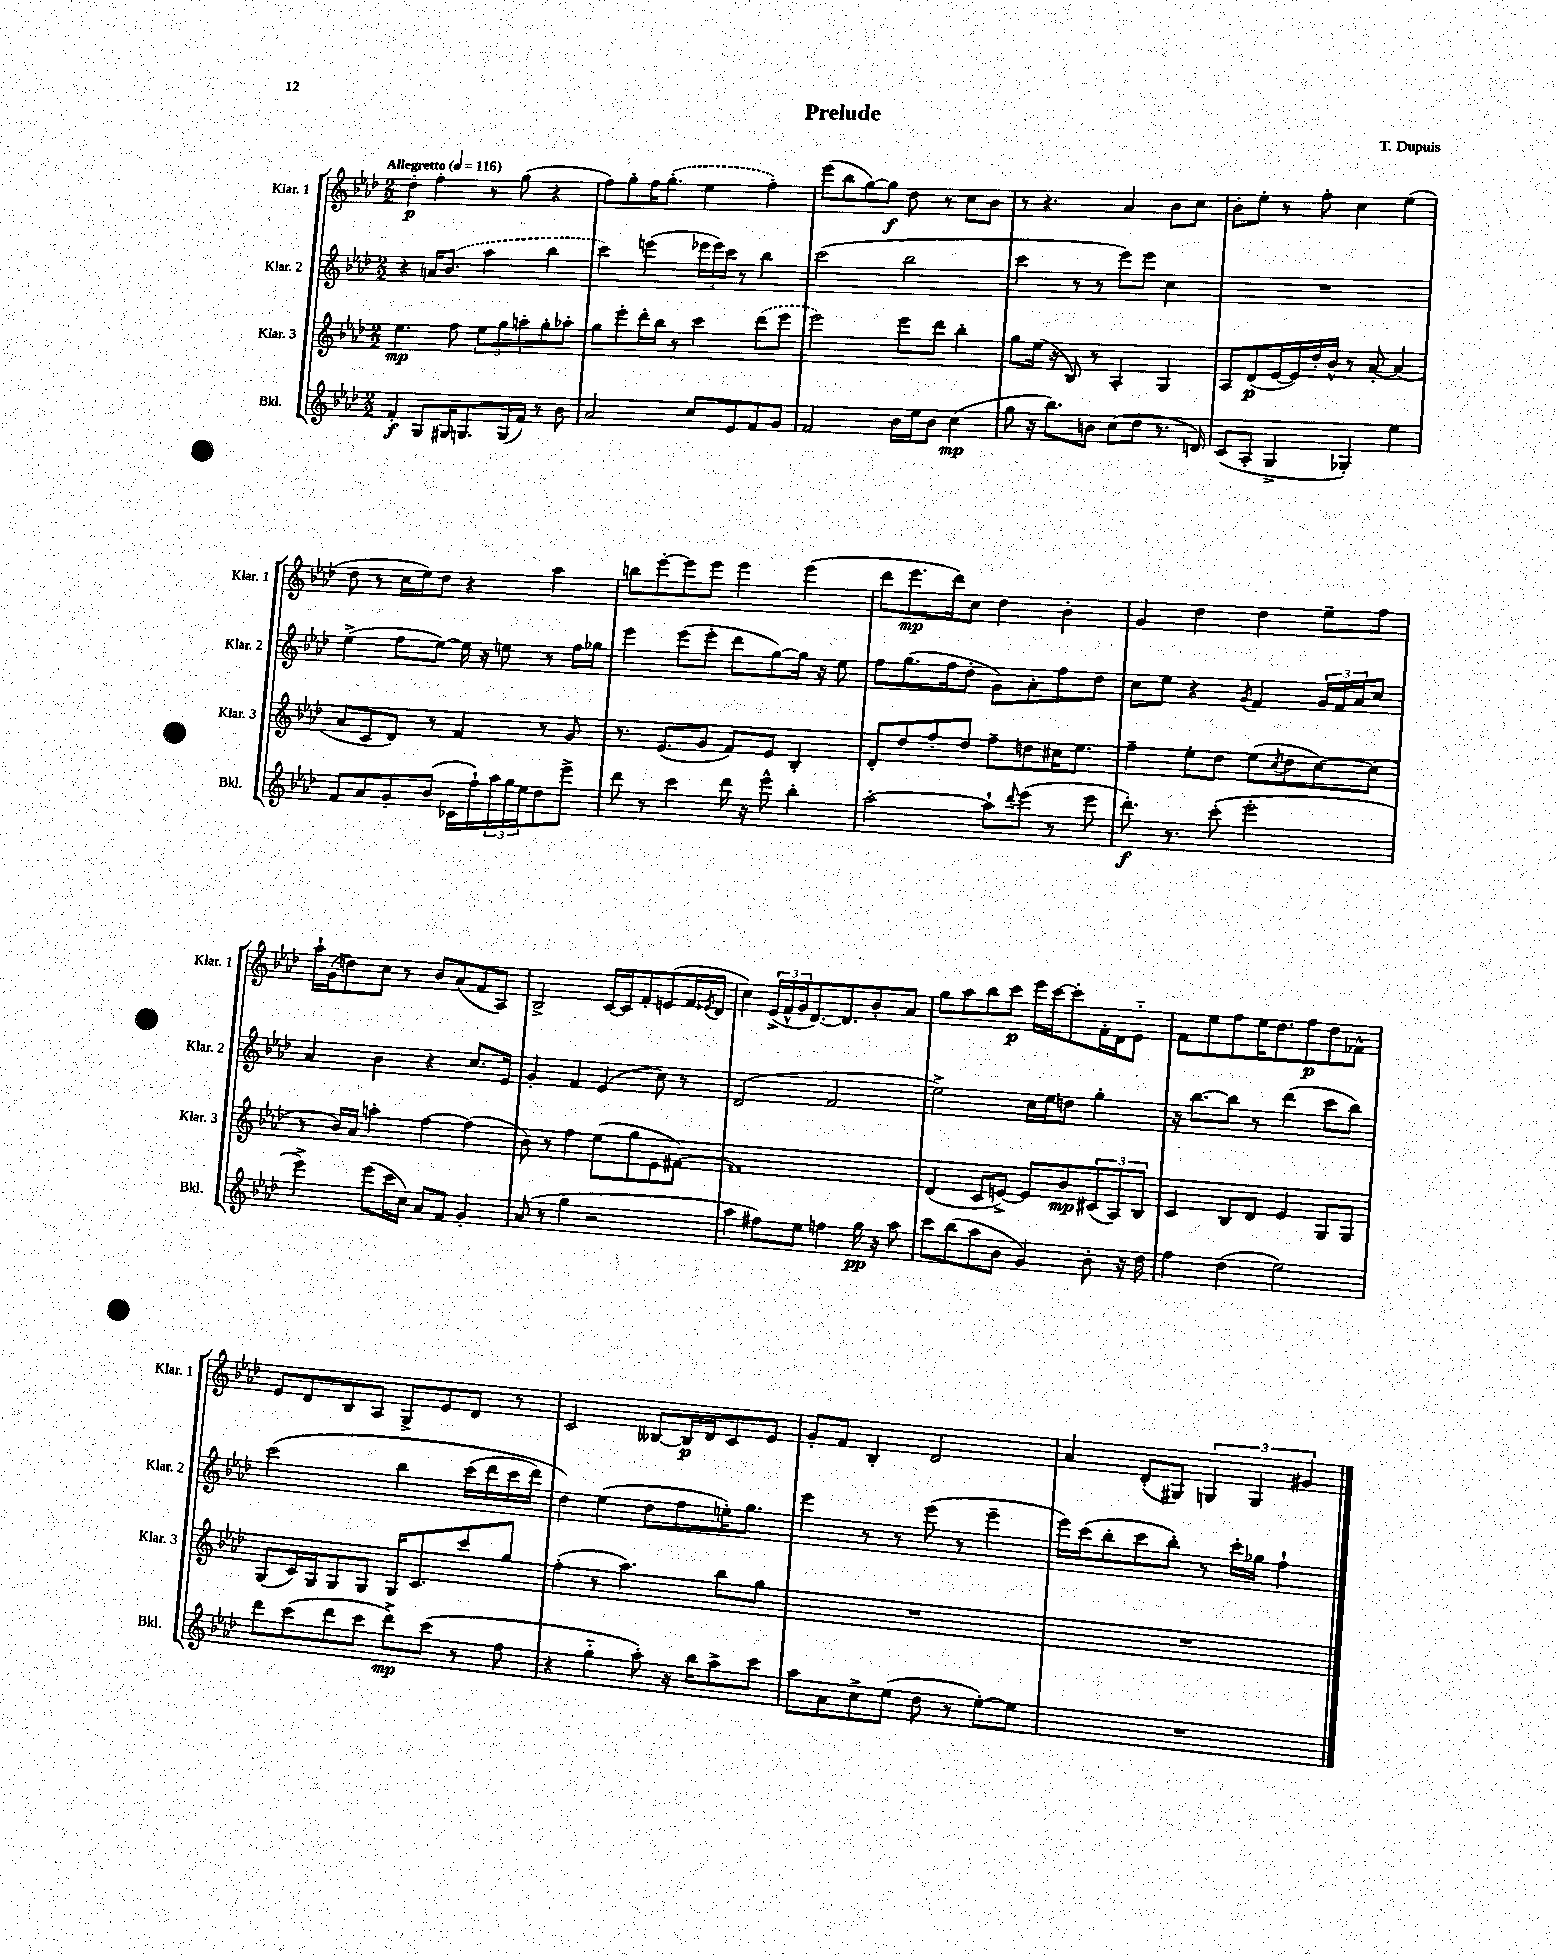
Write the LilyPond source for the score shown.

\header { title = "Prelude" composer = "T. Dupuis" }
<<
\new StaffGroup <<
\new Staff = "s0" \with { instrumentName = "Klar. 1" shortInstrumentName = "Klar. 1" } {
    \clef treble \key aes \major \numericTimeSignature \time 2/2 \tempo "Allegretto" 4 = 116
    des''4-.\p f''4-. r8 g''8( r4 |
    f''8) g''8-. f''16 \once \slurDashed g''8.-.( ees''4 f''4-.) |
    ees'''8( bes''8 g''8~) g''8\f des''8 r8 c''8 bes'8 |
    r8 r4. aes'4 bes'8 c''8 |
    bes'8-. ees''8-. r8 f''8-. c''4 ees''4( |
    des''8 r8 c''16 ees''16) des''8 r4 aes''4 |
    b''8 ees'''8~-. ees'''8 ees'''8 ees'''4 ees'''4( |
    des'''8 ees'''8.\mp des'''16) c''8 des''4 bes'4-. |
    g'4 des''4 des''4 ees''8-- f''8 |
    aes''16-! g'16( d''8) c''8 r8 bes'8 aes'8( f'8 aes8) |
    bes2-> c'16~ c'16 f'8-. e'8( f'16 \acciaccatura { ees'8 } des'16 |
    c''4) \tuplet 3/2 { ees'16->( f'16-^ g'16 } des'8.~) des'8. bes'8-. aes'8 |
    g''8 aes''8 bes''8 c'''8\p ees'''16 c'''16~ c'''8-. f'16-. des'16 ees'8-_ |
    f'8 ees''8 f''8 ees''16 des''8. f''8\p des''8 fes'8-^ |
    ees'8 des'8 bes8 aes8 g8-> ees'8 des'8 r8 |
    c'2 beses8~ beses16\p des'16 c'8 ees'8 |
    g'8-. f'8 bes4-. des'2 |
    aes'4 des'8-.( gis8) \tuplet 3/2 { g4 g4 gis'4 } \bar "|." |
}
\new Staff = "s1" \with { instrumentName = "Klar. 2" shortInstrumentName = "Klar. 2" } {
    \clef treble \key aes \major \numericTimeSignature \time 2/2
    r4 a'16 \once \slurDashed bes'8.( aes''4 bes''4 |
    c'''4) e'''4( \tuplet 3/2 { ees'''16 ees'''16) c'''16 } r8 bes''4 |
    c'''2( bes''2 |
    c'''4 r8 r8 ees'''8) ees'''8 c''4 |
    R1 |
    ees''4->( f''8 ees''8~) ees''16 r16 e''8 r8 f''16 ges''16 |
    ees'''4 ees'''8( ees'''8-. des'''8 g''8~) g''16 r16 ees''8 |
    f''8 g''8.( f''16 des''8-. g'8) aes'8-. f''8 des''8 |
    c''8 ees''8 r4 \acciaccatura { g'8 } f'4 \tuplet 3/2 { g'16 f'16 aes'16 } c''8 |
    aes'4 bes'4 r4 c''8. ees'16 |
    g'4-. f'4 ees'4( c''8) r8 |
    des'2( f'2 |
    ees''2->) c''16 ees''16 d''8 g''4-. |
    r16 bes''8.~ bes''8 r8 des'''4( c'''8 bes''8) |
    c'''2\( bes''4 c'''16( des'''16 c'''16 des'''16) |
    des''4\) ees''4( des''8 f''8 e''16-.) g''8. |
    ees'''4 r8 r8 ees'''8( r8 ees'''4-- |
    ees'''16) c'''16( bes''8-. c'''8 bes''8-.) r8 c'''16-. ges''16 f''4-! \bar "|." |
}
\new Staff = "s2" \with { instrumentName = "Klar. 3" shortInstrumentName = "Klar. 3" } {
    \clef treble \key aes \major \numericTimeSignature \time 2/2
    ees''4.\mp f''8 \tuplet 3/2 { ees''8 g''8 a''8-. } g''8-. aes''8-. |
    g''8 ees'''8-. des'''16-. bes''16 r8 c'''4 \once \slurDashed des'''8( ees'''8 |
    ees'''2) ees'''8 des'''8 bes''4-. |
    g''8 ees''16( r16 bes8) r8 aes4-. g4 |
    aes8 des'8\p( ees'16~ ees'16) des''16-. bes'16-^ r8 aes'8~-. aes'4( |
    aes'8 c'8 des'8) r8 f'4 r8 g'8 |
    r8. ees'8.( g'8 f'8) ees'8 bes4-. |
    des'8-. des''8 f''8-. des''8 f''8-- d''8 cis''16 ees''8. |
    f''4-- ees''8-. des''8 ees''8( \acciaccatura { c''8 } des''8 c''8~) c''8( |
    r8 bes'16) aes'16 a''4-. f''4~ f''4( |
    bes'8) r8 f''4 ees''8( g''8 ees'8 fis'8~) |
    fis'1 |
    des'4( c'8 e'8~->) e'8 bes'8\mp \tuplet 3/2 { cis'8( aes8) bes8 } |
    c'4 bes8 des'8 ees'4 g8 g8 |
    g8( c'16) g16 g8 g8 g16 c'8. c'''8 g''8 |
    f''4-.( r8 aes''4.) bes''8 g''8 |
    R1 |
    R1 \bar "|." |
}
\new Staff = "s3" \with { instrumentName = "Bkl." shortInstrumentName = "Bkl." } {
    \clef treble \key aes \major \numericTimeSignature \time 2/2
    f'4-.\f g8 gis16 g8. g16( f'16) r8 bes'8 |
    aes'2 c''8 ees'8 f'8 g'8 |
    f'2 bes'16 ees''16 bes'8 c''4\mp( |
    g''8 r16 bes''8.) b'8 c''8( des''8 r8. d'16) |
    c'8( aes8-. g4-> ges4-.) ees''4 |
    f'8 aes'8 g'8-. bes'8( ces'16 f''16-!) \tuplet 3/2 { aes''16 g''16 ees''16 } des''8 ees'''8-> |
    des'''8 r8 c'''4 des'''16 r16 ees'''8-^ bes''4-. |
    aes''2~-. aes''8-! \appoggiatura { des'''8 } ees'''8( r8 ees'''8 |
    des'''8.-.\f) r8. c'''8-.( ees'''2-. |
    ees'''4->) ees'''8( c'''16 c''16) aes'8 f'8 g'4-. |
    aes'8( r8 g''4 r2 |
    aes''4 fis''8) ees''8 f''4 g''16\pp r16 aes''8 |
    c'''8 bes''8( aes''8 bes'8 g'4) bes'8-. r16 des''16 |
    f''4 des''4( ees''2) |
    des'''8 c'''8( des'''8 c'''8 des'''8->\mp) c'''8( r8 f''8 |
    r4 g''4-_ aes''8-.) r16 bes''16 aes''8-> c'''8 |
    aes''8 aes'8 c''8-> ees''8( des''8 r8 ees''8~-.) ees''8 |
    R1 \bar "|." |
}
>>
>>
\layout { \context { \Score \remove "Bar_number_engraver" } }
